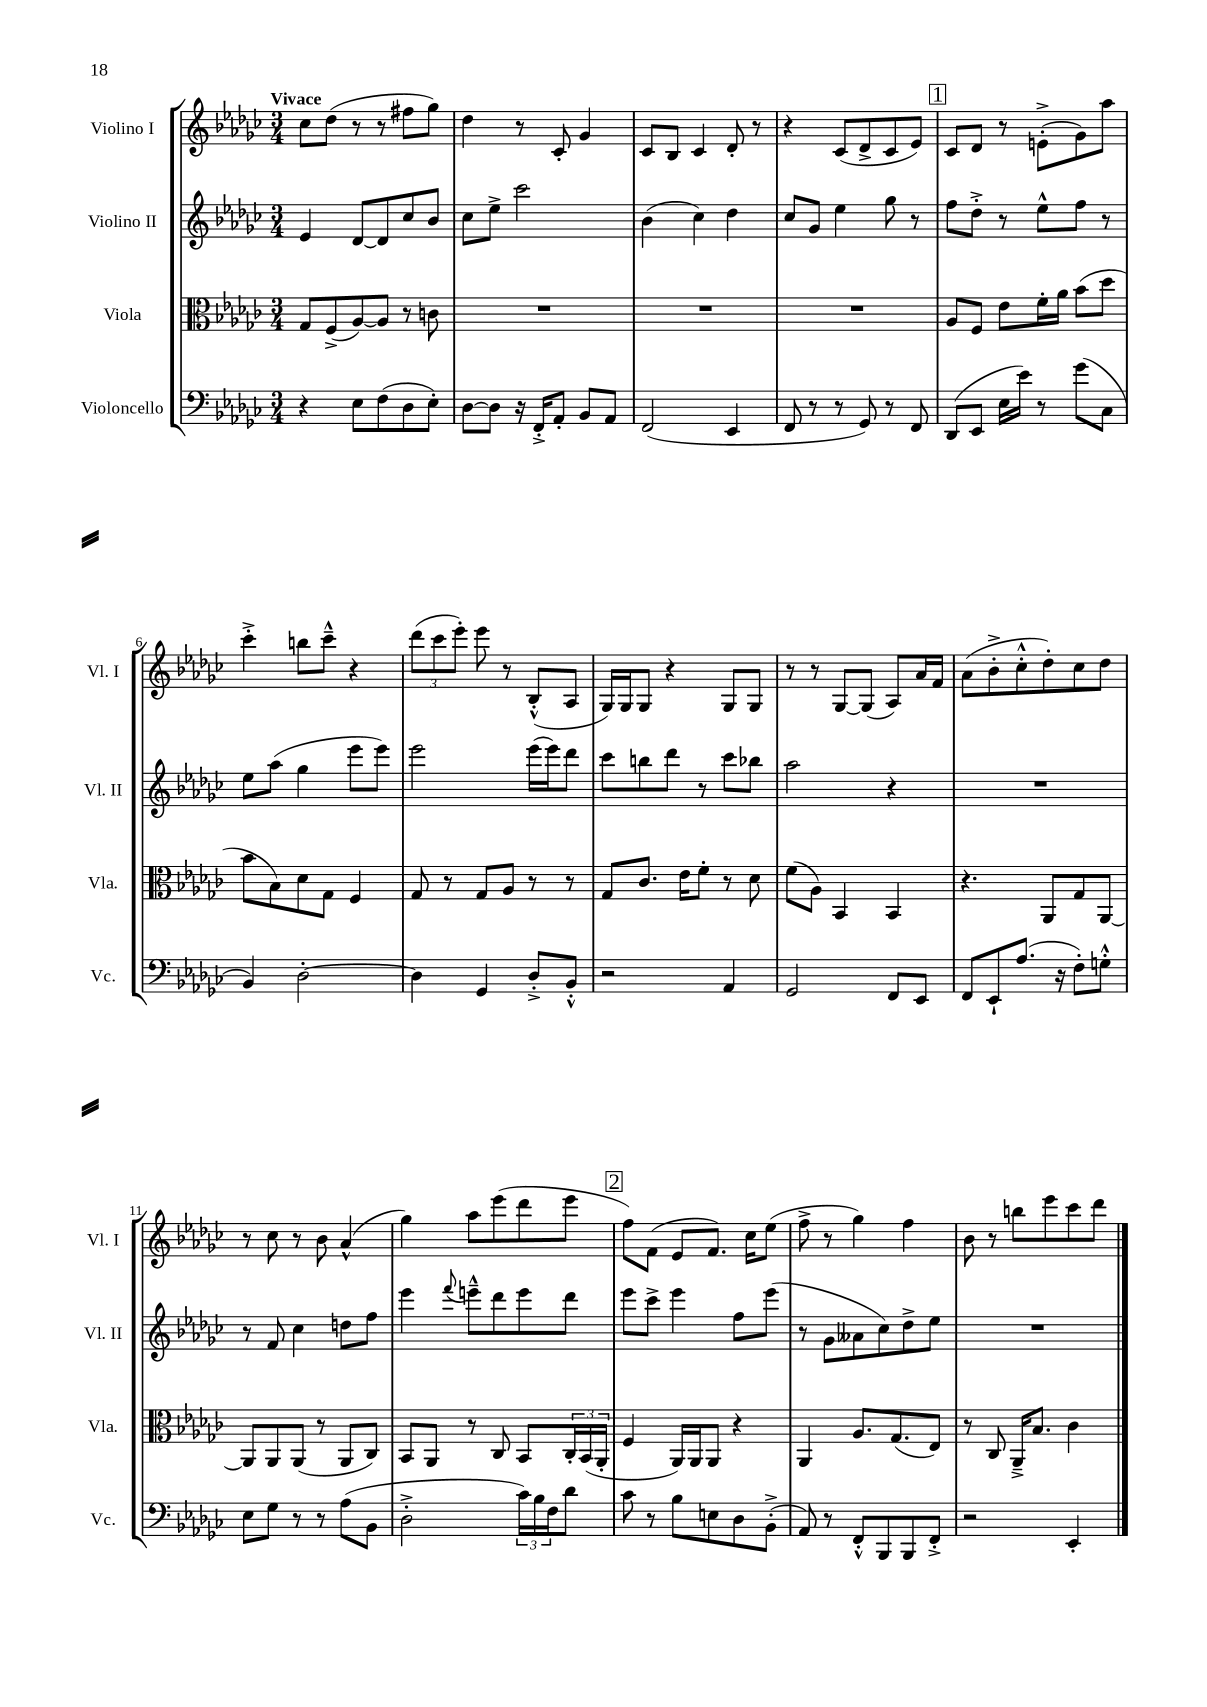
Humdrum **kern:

**kern	**kern	**kern	**kern
*staff4	*staff3	*staff2	*staff1
*clefF4	*clefC3	*clefG2	*clefG2
*k[b-e-a-d-g-c-]	*k[b-e-a-d-g-c-]	*k[b-e-a-d-g-c-]	*k[b-e-a-d-g-c-]
*M3/4	*M3/4	*M3/4	*M3/4
4r	8G-	4e-	8cc-
.	(8F^	.	(8dd-
8E-	[8A-)	[8d-	8r
(8F	8A-]	8d-]	8r
8D-	8r	8cc-	8ff#
8E-')	8c	8b-	8gg-)
=	=	=	=
[8D-	2.r	8cc-	4dd-
8D-]	.	8ee-^	.
16r	.	2ccc-	8r
16FF'^	.	.	.
8AA-'	.	.	8c-'
8BB-	.	.	4g-
8AA-	.	.	.
=	=	=	=
(2FF	2.r	(4b-	8c-
.	.	.	8B-
.	.	4cc-)	4c-
4EE-	.	4dd-	8d-'
.	.	.	8r
=	=	=	=
8FF	2.r	8cc-	4r
8r	.	8g-	.
8r	.	4ee-	(8c-
8GG-)	.	.	8d-^
8r	.	8gg-	8c-
8FF	.	8r	8e-)
=	=	=	=
(8DD-	8A-	8ff	8c-
8EE-	8F	8dd-'^	8d-
16E-	8e-	8r	8r
16e-)	.	.	.
8r	16f'	8ee-^^	(8e'^
.	16a-	.	.
(8g-	(8b-	8ff	8g-)
8C-	8dd-	8r	8aa-
=	=	=	=
4BB-)	8b-	8ee-	4ccc-'^
.	8B-)	(8aa-	.
[2D-'	8d-	4gg-	8bb
.	8G-	.	8ccc-~^^
.	4F	8eee-	4r
.	.	8eee-)	.
=	=	=	=
4D-]	8G-	2eee-	(12ddd-
.	.	.	12ccc-
.	8r	.	.
.	.	.	12eee-')
4GG-	8G-	.	8eee-
.	8A-	.	8r
8D-'^	8r	(16eee-	(8B-'^^
.	.	16eee-)	.
8BB-'^^	8r	8ddd-	8A-
=	=	=	=
2r	8G-	8ccc-	16G-)
.	.	.	16G-
.	8.c-	8bb	8G-
.	.	8ddd-	4r
.	16e-	.	.
.	8f'	8r	.
4AA-	8r	8ccc-	8G-
.	8d-	8bb-	8G-
=	=	=	=
2GG-	(8f	2aa-	8r
.	8A-)	.	8r
.	4BB-	.	[8G-
.	.	.	(8G-]
8FF	4BB-	4r	8A-)
8EE-	.	.	16a-
.	.	.	16f
=	=	=	=
8FF	4.r	2.r	(8a-
8EE-`	.	.	8b-'^
(8.A-	.	.	8cc-'^^
.	8AA-	.	8dd-')
16r	.	.	.
8F')	8G-	.	8cc-
8G'^^	[8AA-	.	8dd-
=	=	=	=
8E-	8AA-]	8r	8r
8G-	8AA-	8f	8cc-
8r	(8AA-	4cc-	8r
8r	8r	.	8b-
(8A-	8AA-	8dd	(4a-^^
8BB-	8C-)	8ff	.
=	=	=	=
2D-'^	8BB-	4eee-	4gg-)
.	8AA-	.	.
.	.	8qqfff	.
.	8r	8eee~^^	8aa-
.	8C-	8ddd-	(8eee-
24c-)	8BB-	8eee	8ddd-
24B-	.	.	.
24F	.	.	.
8d-	24C-'	8ddd-	8eee-
.	(24BB-	.	.
.	24AA-'	.	.
=	=	=	=
8c-	4F	8eee-	8ff)
8r	.	8ccc-^	(8f
8B-	16AA-)	4eee-	8e-
.	16AA-	.	.
8E	8AA-	.	8.f)
8D-	4r	8ff	.
.	.	.	16cc-
(8BB-'^	.	(8eee-	(8ee-
=	=	=	=
8AA-)	4AA-	8r	8ff^
8r	.	8g-	8r
8FF'^^	8.A-	8a--	4gg-)
8BBB-	.	8cc-)	.
.	(8.G-	.	.
8BBB-	.	8dd-^	4ff
8FF'^	8E-)	8ee-	.
=	=	=	=
2r	8r	2.r	8b-
.	8C-	.	8r
.	16AA-~^	.	8bb
.	8.B-	.	.
.	.	.	8eee-
4EE-'	4c-	.	8ccc-
.	.	.	8ddd-
==	==	==	==
*-	*-	*-	*-
